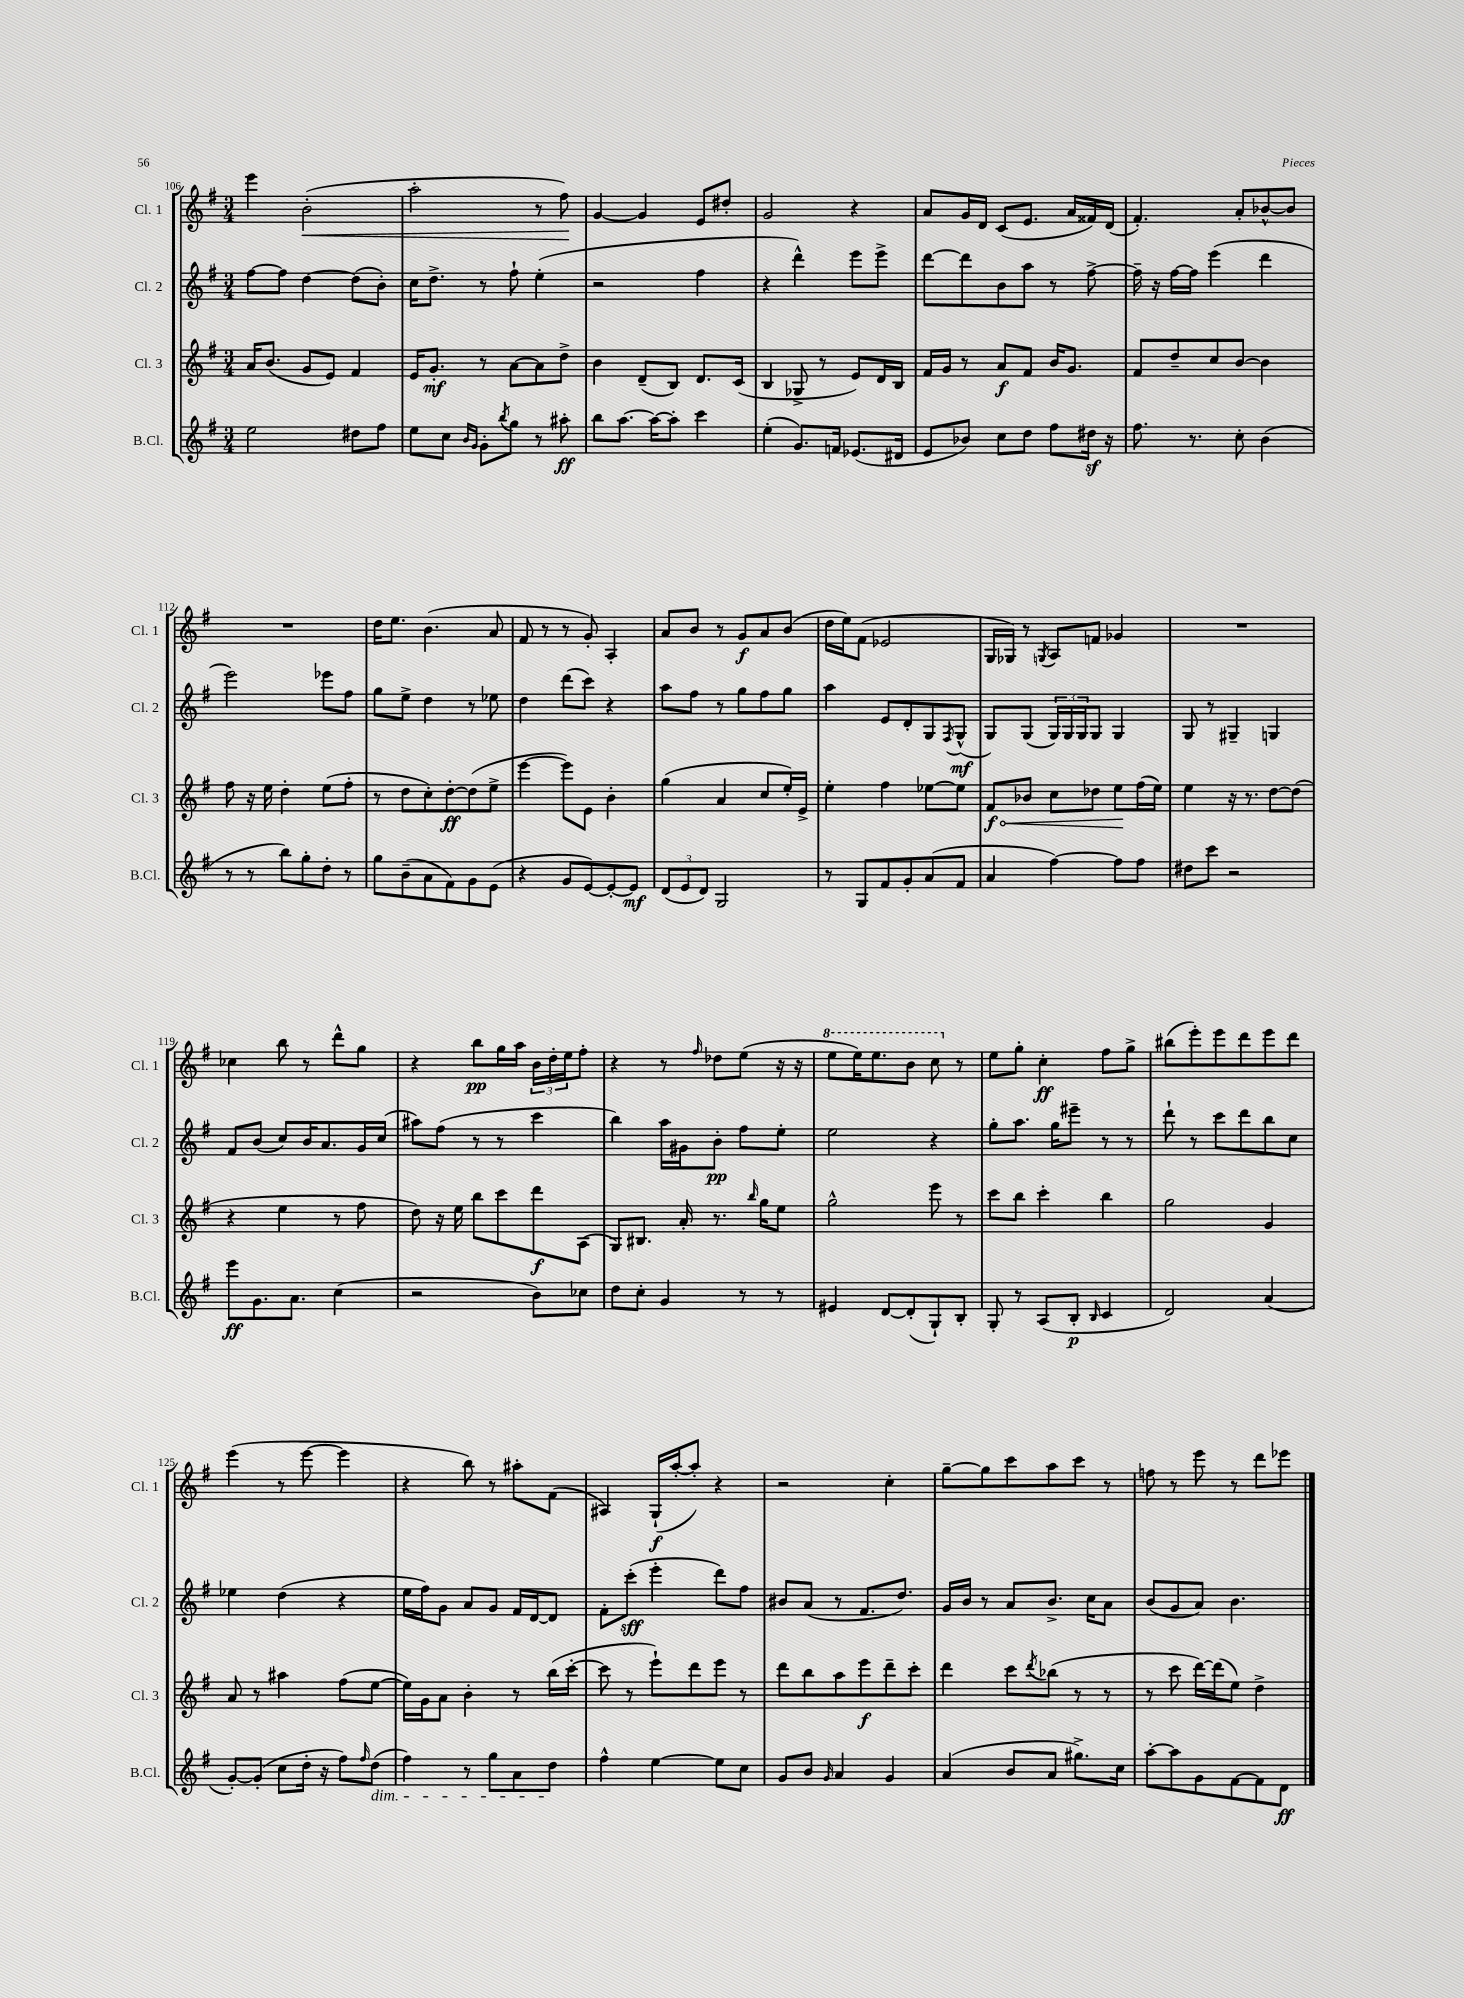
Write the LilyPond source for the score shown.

<<
\new StaffGroup <<
\new Staff = "s0" \with { instrumentName = "Cl. 1" shortInstrumentName = "Cl. 1" } {
    \clef treble \key g \major \numericTimeSignature \time 3/4
    e'''4 b'2-.\<( |
    a''2-. r8 fis''8\!) |
    g'4~ g'4 e'8 dis''8-. |
    g'2 r4 |
    a'8 g'16 d'16 c'8( e'8. a'16 fisis'16) d'16( |
    fis'4.-.) a'8-. bes'8~-^ bes'8 |
    R2. |
    d''16 e''8. b'4.( a'8 |
    fis'8 r8 r8 g'8-.) a4-. |
    a'8 b'8 r8 g'8\f a'8 b'8( |
    d''16 e''16) fis'8( ees'2 |
    g16 ges16) r8 \acciaccatura { g8 } a8 f'8 ges'4 |
    R2. |
    ces''4 b''8 r8 d'''8-^ g''8 |
    r4 b''8\pp g''16 a''16 \tuplet 3/2 { b'16 d''16-. e''16 } fis''8-. |
    r4 r8 \grace { fis''16 } des''8 e''8( r16 r16 |
    \ottava #1 e'''8 e'''16) e'''8. b''8 c'''8 \ottava #0 r8 |
    e''8 g''8-. c''4-.\ff fis''8 g''8-> |
    bis''8( e'''8-.) e'''8 d'''8 e'''8 d'''8 |
    e'''4( r8 e'''8~ e'''4 |
    r4 b''8) r8 ais''8-. fis'8( |
    ais4) g16-!\f( a''16~-. a''8-.) r4 |
    r2 c''4-. |
    g''8~-- g''8 c'''8 a''8 c'''8 r8 |
    f''8 r8 e'''8 r8 d'''8 ees'''8 \bar "|." |
}
\new Staff = "s1" \with { instrumentName = "Cl. 2" shortInstrumentName = "Cl. 2" } {
    \clef treble \key g \major \numericTimeSignature \time 3/4
    fis''8~ fis''8 d''4~ d''8( b'8-.) |
    c''16 d''8.-> r8 fis''8-! e''4-.( |
    r2 fis''4 |
    r4 d'''4-^) e'''8 e'''8-> |
    d'''8~ d'''8 b'8 a''8 r8 fis''8~-> |
    fis''16-- r16 fis''16~ fis''16 e'''4( d'''4 |
    e'''2) ees'''8 fis''8 |
    g''8 e''8-> d''4 r8 ees''8 |
    d''4 d'''8( c'''8) r4 |
    a''8 fis''8 r8 g''8 fis''8 g''8 |
    a''4 e'8 d'8-. g8 \acciaccatura { fis8 } g8-^\mf( |
    g8) g8( \tuplet 3/2 { g16) g16 g16 } g8 g4 |
    g8 r8 gis4-- g4 |
    fis'8 b'8( c''8) b'16 a'8. g'16 c''16( |
    ais''8) fis''8( r8 r8 c'''4 |
    b''4) a''16 gis'16 b'8-.\pp fis''8 e''8-. |
    e''2 r4 |
    g''8-. a''8. g''16 eis'''8-- r8 r8 |
    d'''8-! r8 c'''8 d'''8 b''8 c''8 |
    ees''4 d''4( r4 |
    e''16 fis''16) g'8 a'8 g'8 fis'16 d'16~ d'8 |
    fis'8-. c'''8-.\sff( e'''4-. d'''8) fis''8 |
    bis'8 a'8( r8 fis'8. d''8.) |
    g'16 b'16 r8 a'8 b'8.-> c''16 a'8 |
    b'8( g'8 a'8) b'4. \bar "|." |
}
\new Staff = "s2" \with { instrumentName = "Cl. 3" shortInstrumentName = "Cl. 3" } {
    \clef treble \key g \major \numericTimeSignature \time 3/4
    a'16 b'8.( g'8 e'8) fis'4 |
    e'16 g'8.-.\mf r8 a'8~ a'8 d''8-> |
    b'4 d'8--( b8) d'8. c'16( |
    b4 ges8-> r8 e'8) d'16 b16 |
    fis'16 g'16 r8 a'8\f fis'8 b'16 g'8. |
    fis'8 d''8-- c''8 b'8~ b'4 |
    fis''8 r16 e''16 d''4-. e''8( fis''8-. |
    r8 d''8 c''8-.) d''8~-.\ff d''8( e''8-> |
    e'''4~ e'''8) e'8 b'4-. |
    g''4( a'4 c''8 e''16-.) e'16-> |
    e''4-. fis''4 ees''8~ ees''8 |
    \once \override Hairpin.circled-tip = ##t fis'8\f\< bes'8 c''8 des''8 e''8\! fis''16( e''16) |
    e''4 r16 r8. d''8~ d''8( |
    r4 e''4 r8 fis''8 |
    d''8) r16 e''16 b''8 c'''8 d'''8\f a8( |
    g8) bis8. a'16-. r8. \grace { b''16 } g''16 e''8 |
    g''2-^ e'''8 r8 |
    c'''8 b''8 c'''4-. b''4 |
    g''2 g'4 |
    a'8 r8 ais''4 fis''8( e''8~ |
    e''16) g'16 a'8 b'4-. r8 b''16( c'''16~-. |
    c'''8 r8 e'''8-!) d'''8 e'''8 r8 |
    d'''8 b''8 a''8 e'''8\f d'''8-- c'''8-. |
    d'''4 c'''8 \acciaccatura { d'''8 } bes''8( r8 r8 |
    r8 c'''8 d'''16~) d'''16( e''8) d''4-> \bar "|." |
}
\new Staff = "s3" \with { instrumentName = "B.Cl." shortInstrumentName = "B.Cl." } {
    \clef treble \key g \major \numericTimeSignature \time 3/4
    e''2 dis''8 fis''8 |
    e''8 c''8 \grace { b'16 g'16 } g'8-. \acciaccatura { b''8 } g''8 r8 ais''8-.\ff |
    b''8 a''8.~ a''16~ a''8-. c'''4 |
    e''4-.( g'8.) f'16 ees'8.( dis'16 |
    e'8 bes'8) c''8 d''8 fis''8 dis''16\sf r16 |
    fis''8. r8. c''8-. b'4( |
    r8 r8 b''8) g''8-. d''8-. r8 |
    g''8 b'8--( a'8 fis'8) g'8 e'8( |
    r4 g'8 e'8~) e'8~-. e'8\mf |
    \tuplet 3/2 { d'8( e'8 d'8) } g2 |
    r8 g8 fis'8 g'8-. a'8( fis'8 |
    a'4 fis''4~) fis''8 fis''8 |
    dis''8 c'''8 r2 |
    e'''8\ff g'8. a'8. c''4( |
    r2 b'8) ces''8 |
    d''8 c''8-. g'4 r8 r8 |
    eis'4 d'8~ d'8-.( g8-!) b8-. |
    g8-. r8 a8( b8-.\p \grace { b16 } c'4 |
    d'2) a'4( |
    g'8~-.) g'8-.( c''8 d''16-. r16 fis''8) \grace { fis''16 } d''8\dim( |
    fis''4) r8 g''8 a'8 d''8\! |
    fis''4-^ e''4~ e''8 c''8 |
    g'8 b'8 \grace { g'16 } a'4 g'4 |
    a'4( b'8 a'8 gis''8.->) c''16 |
    a''8~-. a''8 g'8 fis'8~ fis'8 d'8\ff \bar "|." |
}
>>
>>
\layout { \context { \Score currentBarNumber = #106 } }
